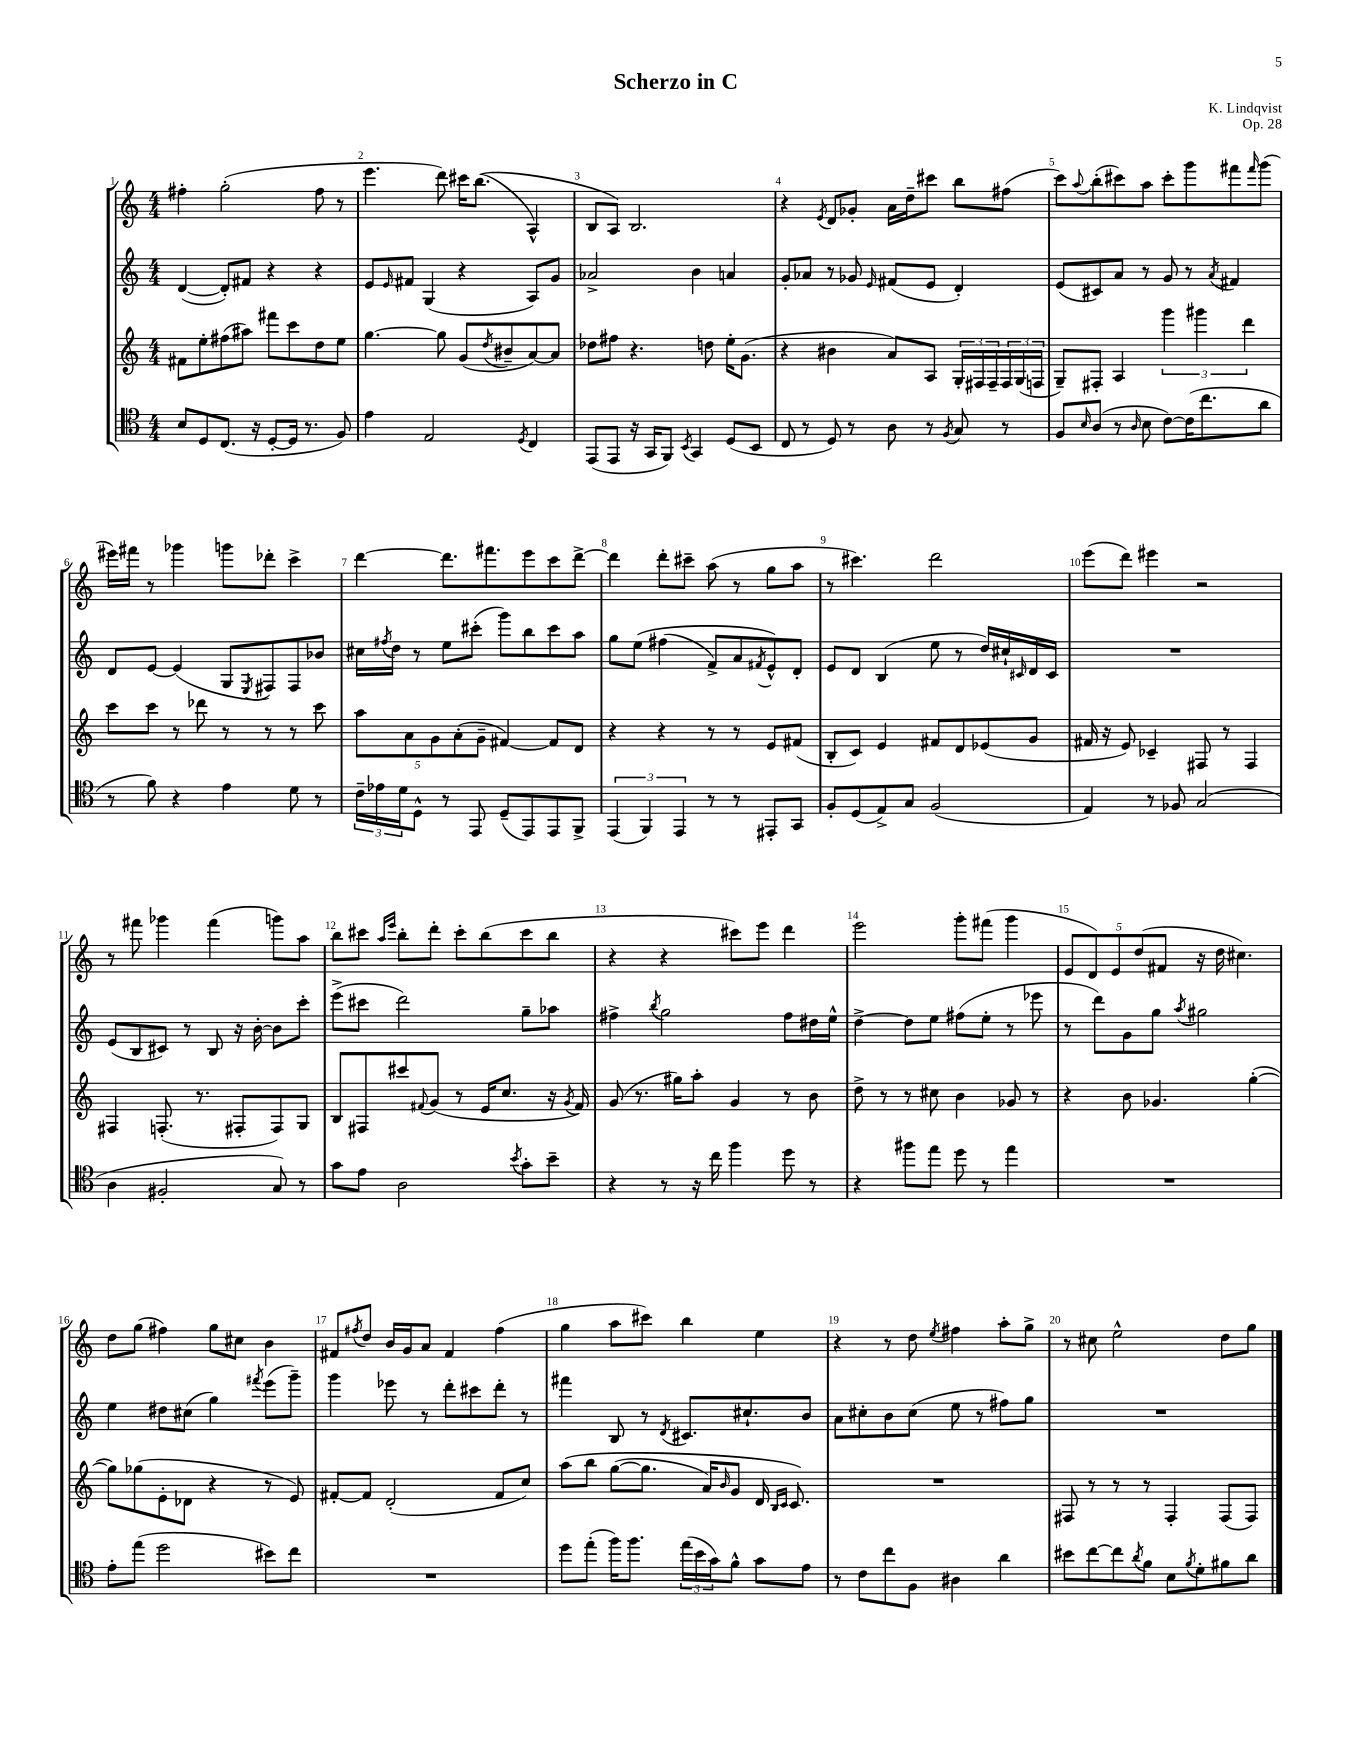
\header { title = "Scherzo in C" composer = "K. Lindqvist" opus = "Op. 28" }
<<
\new StaffGroup <<
\new Staff = "s0" {
    \clef treble \key c \major \numericTimeSignature \time 4/4
    fis''4-. g''2-.( fis''8 r8 |
    e'''4. d'''8) cis'''16 b''8.(\( a4-^) |
    b8 a8\) b2. |
    r4 \acciaccatura { e'8 } d'8 ges'8-. a'16 d''16-- cis'''8 b''8 fis''8( |
    c'''8) \appoggiatura { a''8 } b''8-.( cis'''8) a''8 cis'''8-. g'''8 fis'''8 \grace { fis'''16 } g'''8( |
    eis'''16) fis'''16 r8 ges'''4 g'''8 des'''8-. c'''4-> |
    d'''4~ d'''8. fis'''8. e'''8 c'''8 d'''8~-> |
    d'''4 d'''8-. cis'''8-- a''8( r8 g''8 a''8 |
    r8 cis'''4.) d'''2 |
    e'''8( d'''8) eis'''4 r2 |
    r8 fis'''8 ges'''4 fis'''4( g'''8) a''8 |
    b''8 cis'''8 \grace { a''16 e'''16 } b''8-. d'''8-. cis'''8-. b''8( cis'''8 b''8 |
    r4 r4 cis'''8) e'''8 d'''4 |
    e'''2 g'''8-. fis'''8( g'''4 |
    \tuplet 5/4 { e'8 d'8) e'8 d''8( fis'8 } r16 d''16 cis''4.) |
    d''8 g''8( fis''4) g''8 cis''8 b'4 |
    fis'8 \acciaccatura { fis''8 } d''8 b'16 g'16 a'8 fis'4 fis''4( |
    g''4 a''8 cis'''8) b''4 e''4 |
    r4 r8 d''8 \acciaccatura { e''8 } fis''4 a''8-. g''8-> |
    r8 cis''8 e''2-^ d''8 g''8 \bar "|." |
}
\new Staff = "s1" {
    \clef treble \key c \major \numericTimeSignature \time 4/4
    d'4~( d'8-.) fis'8 r4 r4 |
    e'8 \grace { e'16 } fis'8 g4( r4 a8) g'8 |
    aes'2-> b'4 a'4 |
    g'8-. aes'8 r8 ges'8 \grace { e'16 } fis'8( e'8 d'4-.) |
    e'8( cis'8) a'8 r8 g'8 r8 \acciaccatura { a'8 } fis'4 |
    d'8 e'8~ e'4( g8 \acciaccatura { e8 } fis8) fis8 bes'8 |
    cis''16 \acciaccatura { fis''8 } d''16 r8 e''8 cis'''8-.( g'''8) b''8 cis'''8 a''8 |
    g''8 e''8\( fis''4( f'8->) a'8 \acciaccatura { fis'8 } e'8-^\) d'8-. |
    e'8 d'8 b4( e''8 r8 d''16) cis''16-! \grace { cis'16 } d'16 cis'16 |
    R1 |
    e'8( b8 cis'8) r8 b8 r16 b'16~-. b'8 c'''8-. |
    e'''8->( cis'''8 d'''2) g''8-- aes''8 |
    fis''4-> \acciaccatura { b''8 } g''2 fis''8 dis''16 e''16-^ |
    d''4~-> d''8 e''8 fis''8( e''8-. r8 ees'''8 |
    r8 d'''8) g'8 g''8 \acciaccatura { a''8 } gis''2 |
    e''4 dis''8 cis''8( g''4) \acciaccatura { fis'''8 } e'''8( g'''8--) |
    g'''4 ees'''8 r8 d'''8-. cis'''8 d'''8-. r8 |
    fis'''4 b8 r8 \acciaccatura { d'8 } cis'8. cis''8.-! b'8 |
    a'8 cis''8-. b'8 cis''8( e''8 r8 fis''8) g''8 |
    R1 \bar "|." |
}
\new Staff = "s2" {
    \clef treble \key c \major \numericTimeSignature \time 4/4
    fis'8 e''8-. fis''8( ais''8) fis'''8 c'''8 d''8 e''8 |
    g''4.~ g''8 g'8( \acciaccatura { d''8 } bis'8-- a'8~) a'8 |
    des''8 fis''8 r4. d''8 e''16-. g'8.( |
    r4 bis'4 a'8) a8 \tuplet 3/2 { g16-. fis16 fis16-- } \tuplet 3/2 { fis16 g16( f16 } |
    g8--) fis8-. a4 \tuplet 3/2 { g'''4 gis'''4 d'''4 } |
    c'''8 c'''8 r8 des'''8 r8 r8 r8 c'''8 |
    \tuplet 5/4 { a''8 a'8 g'8 a'8-.( g'8-- } fis'4~) fis'8 d'8 |
    r4 r4 r8 r8 e'8 fis'8( |
    b8-. c'8) e'4 fis'8 d'8 ees'8( g'8 |
    fis'16 r16 e'8) ces'4-- fis8 r8 fis4 |
    fis4 f8.-.( r8. fis8-. fis8) g8 |
    b8 fis8 cis'''8 \appoggiatura { fis'8 } g'8( r8 e'16 c''8. r16 \acciaccatura { g'8 } fis'16) |
    g'8( r8. gis''16) a''8-. g'4 r8 b'8 |
    d''8-> r8 r8 cis''8 b'4 ges'8 r8 |
    r4 b'8 ges'4. g''4~-.( |
    g''8) ges''8( e'8-. des'8 r4 r8 e'8) |
    fis'8~-. fis'8 d'2-.( fis'8 c''8) |
    a''8\( b''8 g''8~( g''8. a'16) \grace { b'16 } g'8 d'16 \grace { b16 c'16 } c'8.\) |
    R1 |
    fis8 r8 r8 r8 fis4-. fis8( fis8) \bar "|." |
}
\new Staff = "s3" {
    \clef tenor \key c \major \numericTimeSignature \time 4/4
    b8 d8 c8.( r16 d8~-. d16 r8. f8) |
    e'4 e2 \acciaccatura { d8 } c4 |
    e,8( e,8 r16 g,16 f,8) \acciaccatura { b,8 } g,4 d8( b,8 |
    c8 r8 d8) r8 a8 r8 \acciaccatura { f8 } g8 r8 |
    f8 \grace { b16 } a8( r8 \grace { a16 } b8 c'8~) c'16( c''8. a'8 |
    r8 f'8) r4 e'4 d'8 r8 |
    \tuplet 3/2 { c'16-- ees'16 d'16 } d8-^ r8 e,8 d8--( e,8) e,8 f,8-> |
    \tuplet 3/2 { e,4( f,4) e,4 } r8 r8 eis,8-. g,8 |
    f8-. d8( e8->) g8 f2( |
    e4) r8 fes8 g2( |
    a4 fis2-. g8) r8 |
    g'8 e'8 a2 \acciaccatura { b'8 } g'8-. b'8-- |
    r4 r8 r16 c''16 f''4 d''8 r8 |
    r4 fis''8 e''8 d''8 r8 e''4 |
    R1 |
    e'8-. e''8( d''2 bis'8) c''8 |
    R1 |
    d''8 e''8-.( f''16) f''8. \tuplet 3/2 { e''16( b'16 g'16) } f'8-^ g'8 e'8 |
    r8 c'8 c''8 f8 ais4 a'4 |
    bis'8 c''8~ c''8 \acciaccatura { a'8 } f'8 b8 \acciaccatura { f'8 } d'8-. fis'8 a'8 \bar "|." |
}
>>
>>
\layout { \context { \Score \override BarNumber.break-visibility = ##(#f #t #t) barNumberVisibility = #all-bar-numbers-visible } }
